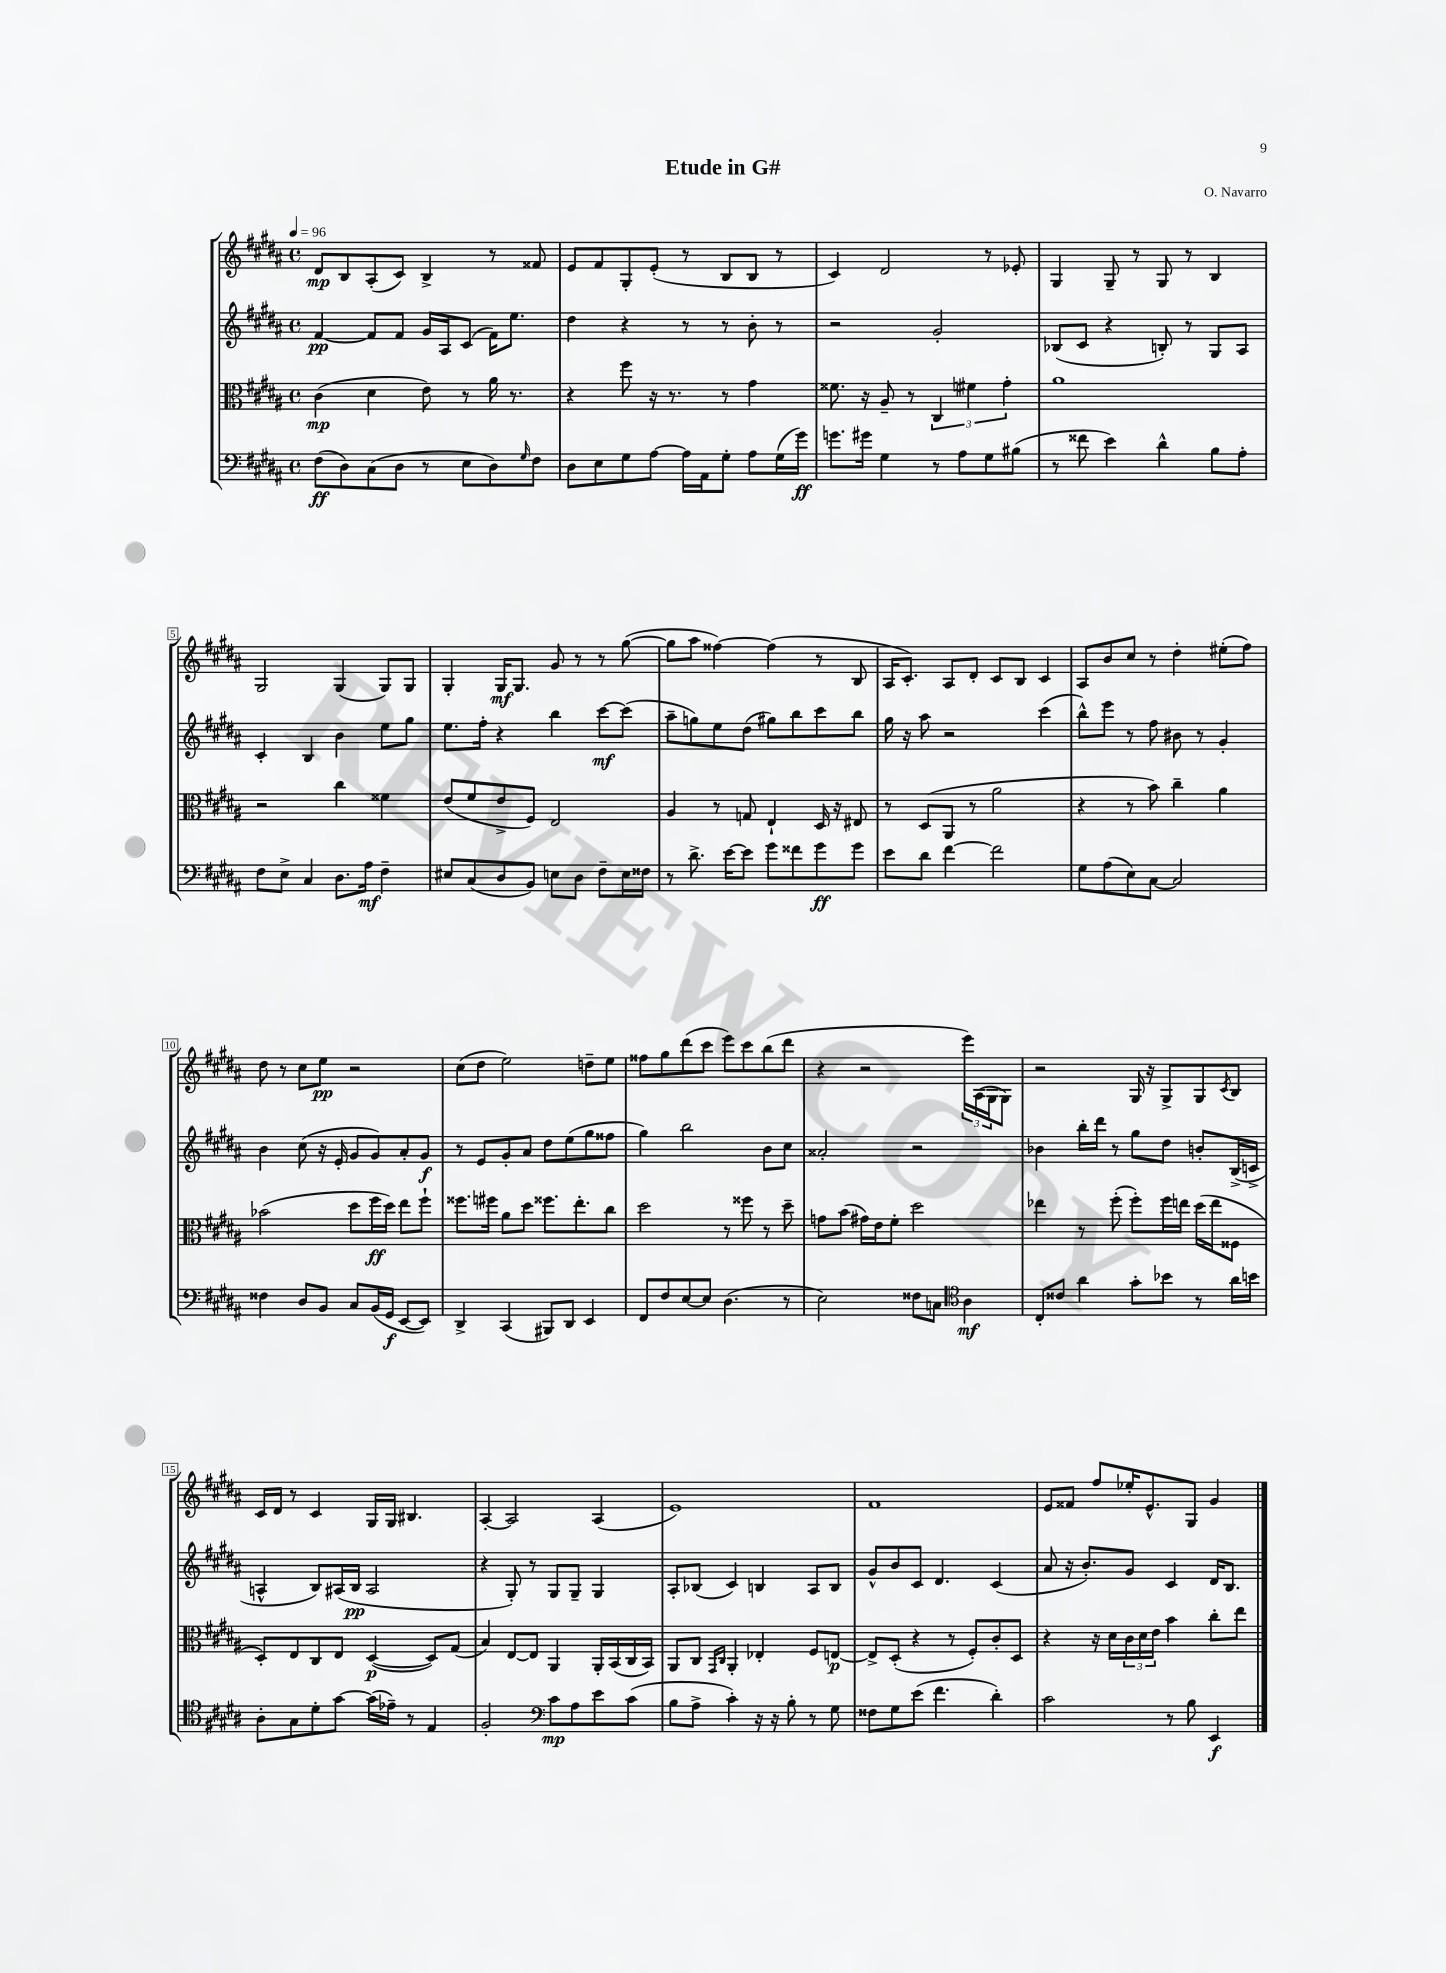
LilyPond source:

\header { title = "Etude in G#" composer = "O. Navarro" }
<<
\new StaffGroup <<
\new Staff = "s0" {
    \clef treble \key b \major \defaultTimeSignature \time 4/4 \tempo 4 = 96
    dis'8\mp b8 ais8-.( cis'8) b4-> r8 fisis'8 |
    e'8 fis'8 gis8-. e'8-.( r8 b8 b8 r8 |
    cis'4) dis'2 r8 ees'8-. |
    gis4 gis8-- r8 gis8 r8 b4 |
    gis2 gis4( gis8) gis8 |
    gis4-. gis16\mf gis8. gis'8 r8 r8 gis''8~( |
    gis''8 ais''8 fisis''4~) fisis''4( r8 b8 |
    ais16 cis'8.-.) ais8 dis'8-. cis'8 b8 cis'4 |
    ais8 b'8 cis''8 r8 dis''4-. eis''8-.( fis''8) |
    dis''8 r8 cis''8 e''8\pp r2 |
    cis''8( dis''8 e''2) d''8-- e''8 |
    fisis''8 gis''8 dis'''8( cis'''8 e'''8) cis'''8 b''8( dis'''8 |
    r4 r2 \tuplet 3/2 { e'''16) ais16( gis16 } gis8) |
    r2 gis16 r16 gis8-> gis8 \acciaccatura { cis'8 } b8 |
    cis'16 dis'16 r8 cis'4 gis16 gis16 bis4. |
    ais4~-. ais2 ais4( |
    e'1) |
    fis'1 |
    e'8 fisis'8 fis''8 ees''16-. e'8.-^ gis8 gis'4 \bar "|." |
}
\new Staff = "s1" {
    \clef treble \key b \major \defaultTimeSignature \time 4/4
    fis'4~\pp fis'8 fis'8 gis'16 ais16 cis'8( fis'16) e''8. |
    dis''4 r4 r8 r8 b'8-. r8 |
    r2 gis'2-. |
    bes8( cis'8 r4 b8-.) r8 gis8 ais8 |
    cis'4-. b4 b'4 e''8 gis''8 |
    e''8. fis''16-. r4 b''4 cis'''8~\mf cis'''8( |
    ais''8-- g''8) e''8 dis''8( gis''8) b''8 cis'''8 b''8 |
    gis''16 r16 ais''8 r2 cis'''4( |
    b''8-^) e'''8 r8 fis''8 bis'8 r8 gis'4-. |
    b'4 cis''8( r16 e'16-. gis'8 gis'8) ais'8-. gis'8\f |
    r8 e'8 gis'8-. ais'8 dis''8 e''8( gis''8 fisis''8 |
    gis''4) b''2 b'8 cis''8 |
    aisis'2-. r2 |
    bes'4 b''16-. dis'''16 r8 gis''8 dis''8 b'8-. b16->( c'16-> |
    a4-^ b8) ais16( b16\pp ais2 |
    r4 gis8-.) r8 gis8 gis8-- gis4 |
    ais8-. bes8( cis'4) b4 ais8 b8 |
    gis'8-^ b'8 cis'8 dis'4. cis'4( |
    ais'8 r16 b'8.-.) gis'8 cis'4 dis'16 b8. \bar "|." |
}
\new Staff = "s2" {
    \clef alto \key b \major \defaultTimeSignature \time 4/4
    cis'4\mp( dis'4 e'8) r8 ais'16 r8. |
    r4 fis''8 r16 r8. r8 gis'4 |
    fisis'8. r16 ais8-- r8 \tuplet 3/2 { cis4 fis'4 gis'4-. } |
    ais'1 |
    r2 cis''4 fisis'4 |
    e'8( fis'8 e'8-> fis8) e2 |
    ais4 r8 g8 e4-! dis16 r16 eis8 |
    r8 dis8( ais,8 r8 ais'2 |
    r4 r8 b'8) cis''4-- ais'4 |
    bes'2( dis''8 fis''16\ff dis''16) e''8 fis''8-! |
    fisis''8. fis''16 ais'8 dis''8 fisis''8. e''8.-. cis''8 |
    dis''2 r8 fisis''8 r8 dis''8-- |
    g'8 b'8( gis'16) e'16 fis'8-. dis''2 |
    ees''4 r8 fis''8-.( fis''8-.) fis''16 e''16 dis''16( e''16 fisis8 |
    dis8-.) e8 cis8 e8 dis4~\p( dis8) gis8( |
    b4) e8~ e8 ais,4 ais,16-. b,16( cis16 b,16) |
    ais,8 cis8 \grace { gis,16 cis16 } ais,4-. ees4-. fis8 e8~\p |
    e8-> dis8-.( r4 r8 fis8-.) cis'8-. dis8 |
    r4 r16 dis'16 \tuplet 3/2 { cis'16 dis'16 e'16 } b'4 cis''8-. e''8 \bar "|." |
}
\new Staff = "s3" {
    \clef bass \key b \major \defaultTimeSignature \time 4/4
    fis8\ff( dis8) cis8( dis8 r8 e8 dis8) \grace { gis16 } fis8 |
    dis8 e8 gis8 ais8~ ais16 ais,16 gis8-. ais8 gis16( gis'16\ff) |
    g'8. gis'16 gis4 r8 ais8 gis8 bis8( |
    r8 fisis'8 e'4) dis'4-^ b8 ais8-. |
    fis8 e8-> cis4 dis8. ais16\mf fis4-- |
    eis8 cis8( dis8 b,8) e8 dis8 fis8-- e16 fisis16 |
    r8 dis'8.-> e'16~ e'8 gis'8 fisis'8 gis'8\ff gis'8 |
    e'8 dis'8 fis'4~ fis'2 |
    gis8 ais8( e8) cis8~ cis2 |
    fisis4 dis8 b,8 cis8 b,16( gis,16\f e,8~ e,8) |
    dis,4-> cis,4( bis,,8) dis,8 e,4 |
    fis,8 fis8 e8~ e8 dis4.( r8 |
    e2) fisis8 c8 \clef tenor ais4\mf |
    cis8-. cisis'8 ais'4 gis'8-. bes'8 r8 ais'16 b'16 |
    ais8-. gis8 dis'8-. gis'8~ gis'16( ees'16--) r8 e4 |
    fis2-. \clef bass cis'8\mp ais8 e'8 cis'8( |
    b8 ais8-> cis'4-.) r16 r16 b8-. r8 gis8 |
    fisis8 gis8 e'8( fis'4. dis'4-.) |
    cis'2 r8 b8 e,4\f \bar "|." |
}
>>
>>
\layout { \context { \Score \override BarNumber.stencil = #(make-stencil-boxer 0.1 0.3 ly:text-interface::print) } }
